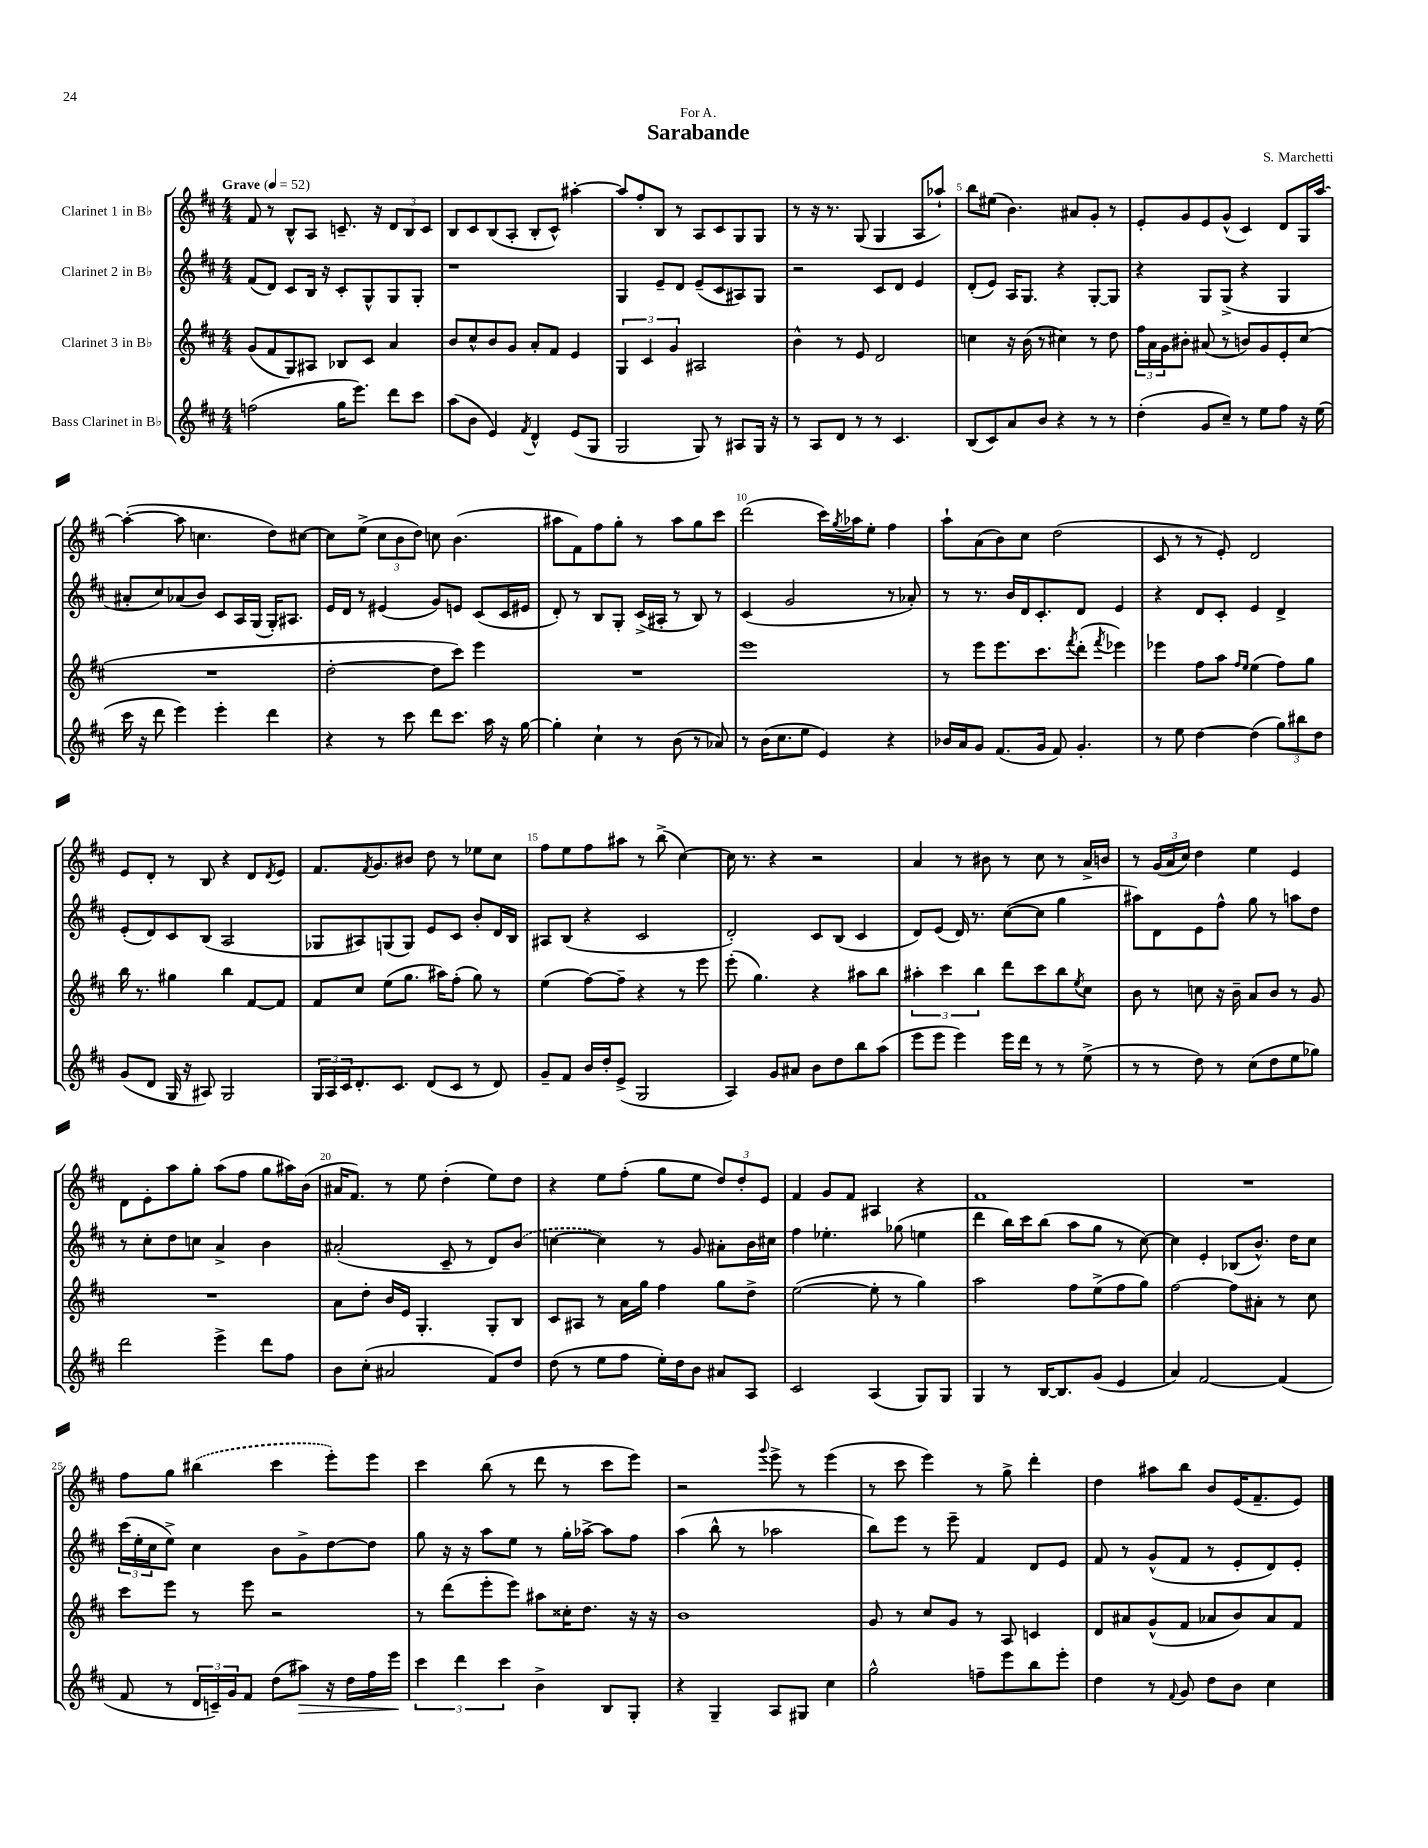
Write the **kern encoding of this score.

**kern	**kern	**kern	**kern
*staff4	*staff3	*staff2	*staff1
*clefG2	*clefG2	*clefG2	*clefG2
*k[f#c#]	*k[f#c#]	*k[f#c#]	*k[f#c#]
*M4/4	*M4/4	*M4/4	*M4/4
*MM52	*MM52	*MM52	*MM52
(2ff	(8g	(8f#	8f#
.	8f#	8d)	8r
.	8G)	8c#	8B^^
.	8A#	16B	8A
.	.	16r	.
16gg	8B-	8c#'	8.c~
8.eee)	.	.	.
.	8c#	8G^^	.
.	.	.	16r
8ddd	4a	8G	12d
.	.	.	12B
8ccc#	.	8G'	.
.	.	.	12c
=	=	=	=
(8aa	8b	1r	8B
8b	8cc#^^	.	8c#
4e)	8b	.	(8B
.	8g	.	8A'
8qf#	.	.	.
4d^^	8a'	.	8B'
.	8f#	.	8c#^^)
(8e	4e	.	[4aa#'
8G	.	.	.
=	=	=	=
2G	6G	4G	8aa#]
.	.	.	8ff#'
.	6c#	.	.
.	.	8e~	8B
.	6g	.	.
.	.	8d	8r
8G)	2A#	(8e~	8A
8r	.	8c#	8c#
8A#	.	8A#)	8G
16G	.	8G	8G
16r	.	.	.
=	=	=	=
8r	4b^^	2r	8r
8A	.	.	16r
.	.	.	8.r
8d	8r	.	.
8r	8e	.	(8G
8r	2d	8c#	4G
4.c#	.	8d	.
.	.	4e	8A
.	.	.	8aa-`)
=	=	=	=
(8B	4cc	(8d'	8bb
8c#)	.	8e)	(8ee#
8a	16r	16A	4.b)
.	(16b	8.G	.
8b	8r	.	.
4r	4cc#)	4r	.
.	.	.	8a#
8r	8r	[8G'	8g'
8r	8dd	8G]	8r
=	=	=	=
(4dd'	24ff#	4r	8e'
.	24a	.	.
.	24g	.	.
.	8b#'	.	8g
8g	(8a#	8G	8e
8cc#~)	8r	(8G^	(8g^^
8r	8b)	4r	4c#)
8ee	8g	.	.
8ff#	8e'	4G	8d
16r	(8cc#	.	16G
(16ee	.	.	[16aa
=	=	=	=
16ccc#	1r	8a#'	(4aa'_
16r	.	.	.
8ddd	.	8cc#)	.
4eee)	.	(8a-	8aa]
.	.	8b)	4.cc
4eee'	.	8c#	.
.	.	16A	.
.	.	(16G	.
4ddd	.	16G')	8dd)
.	.	8.A#	.
.	.	.	[8cc#
=	=	=	=
4r	[2dd'	16e	8cc#]
.	.	16d	.
.	.	8r	(8ee^
8r	.	(4e#	12cc#
.	.	.	12b
8ccc#	.	.	.
.	.	.	12dd)
8ddd	8dd]	8g)	8cc
8.ccc#	8ccc#)	8e	(4.b
.	4eee	(8c#	.
16aa	.	.	.
16r	.	16c#	.
[16gg	.	16e#	.
=	=	=	=
4gg']	1r	8d')	8aa#
.	.	8r	8f#)
4cc#`	.	8B	8ff#
.	.	8G'	8gg'
8r	.	(16c#^	8r
.	.	16A#'	.
(8b	.	8r	8aa#
8r	.	8B)	8gg
8a-)	.	8r	8ccc#
=	=	=	=
8r	1eee	(4c#	(2ddd
(16b	.	.	.
8.cc#	.	.	.
.	.	2g	.
8ee	.	.	.
4e)	.	.	16ccc#)
.	.	.	8qgg
.	.	.	16aa-
.	.	.	8ee'
4r	.	8r	4ff#
.	.	8a-')	.
=	=	=	=
16b-	8r	8r	8aa`
16a	.	.	.
8g	8eee	8.r	(8a
(8.f#	8.eee	.	8b)
.	.	16b	.
.	.	16d	8cc#
16g	8.ccc#	8.c#'	.
8f#)	.	.	(2dd
.	8qfff#	.	.
4.g'	(8ddd'	8d	.
.	8qfff#	.	.
.	4eee-)	4e	.
=	=	=	=
8r	4eee-	4r	8c#
8ee	.	.	8r
[4dd	8ff#	8d	8r
.	8aa	8c#'	8e')
.	16qqff#	.	.
.	16qqee	.	.
(4dd]	(4ee	4e	2d
12gg)	8ff#)	4d^	.
12bb#	.	.	.
.	8gg	.	.
12dd	.	.	.
=	=	=	=
(8g	16bb	(8e'	8e
.	8.r	.	.
8d	.	8d)	8d'
16G	4gg#	8c#	8r
16r	.	.	.
8A#)	.	(8B	8B
2G	4bb	2A	4r
.	[8f#	.	8d
.	.	.	8qd
.	8f#]	.	8e
=	=	=	=
24G	8f#	8G-	8.f#
24A	.	.	.
24c#	.	.	.
8.d'	8cc#	8A#)	.
.	.	.	8qf#
.	.	.	8.g
.	(8ee	(8G	.
8.c#	.	.	.
.	8.gg	8G)	8b#
(8d	.	8e	8dd
.	16aa#)	.	.
8c#	(8ff#'	8c#	8r
8r	8gg)	8b'	8ee-
8d)	8r	16d	8cc#
.	.	16B	.
=	=	=	=
8g~	(4ee	8A#	8ff#
8f#	.	(8B	8ee
16b	[8ff#)	4r	8ff#
16dd'	.	.	.
(8e^	8ff#~]	.	8aa#
2G	4r	2c#	8r
.	.	.	(8bb^
.	8r	.	[4cc#)
.	8eee	.	.
=	=	=	=
4A)	(8eee'	2d')	16cc#]
.	.	.	8.r
.	4.gg)	.	.
8g	.	.	4r
8a#	.	.	.
8b	4r	8c#	2r
8dd	.	(8B	.
8bb	8aa#	4c#	.
(8aa	8bb	.	.
=	=	=	=
8eee	6aa#'	8d)	4a
8eee	.	(8e	.
.	6ccc#	.	.
4eee)	.	16d)	8r
.	.	8.r	.
.	6bb	.	.
.	.	.	8b#
16eee	8ddd	([8cc#	8r
16ddd	.	.	.
8r	8ccc#	8cc#]	8cc#
8r	8bb	4gg	8r
.	8qee	.	.
(8ee^	8cc#	.	16a^
.	.	.	16b
=	=	=	=
8r	8b	8aa#)	8r
8r	8r	8d	(24g
.	.	.	24a
.	.	.	24cc#)
8dd)	8cc	8e	4dd
8r	16r	8ff#^^	.
.	16b~	.	.
(8cc#	8a	8gg	4ee
8dd	8b	8r	.
8ee	8r	8aa	4e
8gg-)	8g	8dd	.
=	=	=	=
2ddd	1r	8r	8d
.	.	8cc#'	8e'
.	.	8dd	8aa
.	.	8cc	8gg'
4eee^	.	4a^	(8aa
.	.	.	8ff#
8ddd	.	4b	8gg
8ff#	.	.	16aa#)
.	.	.	(16b
=	=	=	=
8b	8a	(2a#'	16a#
.	.	.	8.f#)
(8cc#'	8dd'	.	.
2a#	16b	.	8r
.	16e	.	.
.	4.G'	.	8ee
.	.	8c#~	(4dd'
.	.	8r	.
8f#)	8G'	8d)	8ee)
8dd	8B	(8b	8dd
=	=	=	=
(8dd	8c#	[4cc	4r
8r	8A#	.	.
8ee	8r	4cc])	8ee
8ff#	16a	.	(8ff#'
.	16gg	.	.
16ee')	4ff#	8r	8gg
16dd	.	.	.
8b	.	8g	8ee
8a#	8gg	8a#'	12dd)
.	.	.	12dd'
8A	8dd^	16b	.
.	.	.	12e
.	.	16cc#	.
=	=	=	=
2c#	([2ee	4ff#	4f#
.	.	4.ee-'	8g
.	.	.	8f#
(4A	8ee']	.	4A#
.	8r	(8gg-	.
8G)	4gg)	4ee	4r
8G	.	.	.
=	=	=	=
4G	2aa	4ddd	1f#
8r	.	16bb)	.
.	.	16ccc#	.
[16B	.	(8bb	.
8.B]	.	.	.
.	8ff#	8aa	.
(8g	(8ee^	8gg	.
4e	8ff#	8r	.
.	8gg)	[8cc#)	.
=	=	=	=
4a)	[2ff#	4cc#]	1r
[2f#	.	4e'	.
.	8ff#]	(8B-	.
.	8a#'	8.b^^)	.
(4f#]	8r	.	.
.	.	16dd	.
.	8cc#	8cc#	.
=	=	=	=
8f#	8ccc#	(24ccc#	8ff#
.	.	24ee'	.
.	.	24cc#	.
8r	8eee	8ee^)	8gg
24d	8r	4cc#	(4bb#
24c~)	.	.	.
24g	.	.	.
8f#	8eee	.	.
(8dd	2r	8b	4ccc#
8aa#)	.	8g^	.
16r	.	[8dd	8eee')
16dd	.	.	.
16ff#	.	8dd]	8eee
16eee	.	.	.
=	=	=	=
6ccc#	8r	8gg	4ccc#
.	(8ddd	16r	.
6ddd	.	.	.
.	.	16r	.
.	8eee'	8aa	(8bb
6ccc#	.	.	.
.	8eee)	8ee	8r
4b^	8aa#	8r	8ddd
.	16cc##'	16gg'	8r
.	8.dd	[16aa-^	.
8B	.	8aa-]	8ccc#
8G'	16r	8ff#	8eee)
.	16r	.	.
=	=	=	=
4r	1b	(4aa	2r
4G~	.	8bb^^	.
.	.	8r	.
.	.	.	8qqggg
8A	.	2aa-	8eee^
8G#	.	.	8r
4cc#	.	.	(4eee
=	=	=	=
2gg^^	8g	8bb)	8r
.	8r	8eee	8ccc#
.	8cc#	8r	4eee)
.	8g	8eee~	.
8ff~	8r	4f#	8r
8eee	8A	.	8gg^
8bb	4c	8d	4ddd'
8eee'	.	8e	.
=	=	=	=
4dd	8d	8f#	4dd
.	8a#	8r	.
8r	(8g^^	(8g^^	8aa#
8qqf#	.	.	.
8g	8f#	8f#	8bb
8dd	8a-	8r	8b
8b	8b)	8e'	(16e
.	.	.	8.f#~
4cc#	8a-	8d)	.
.	8f#	8e'	8e)
==	==	==	==
*-	*-	*-	*-
